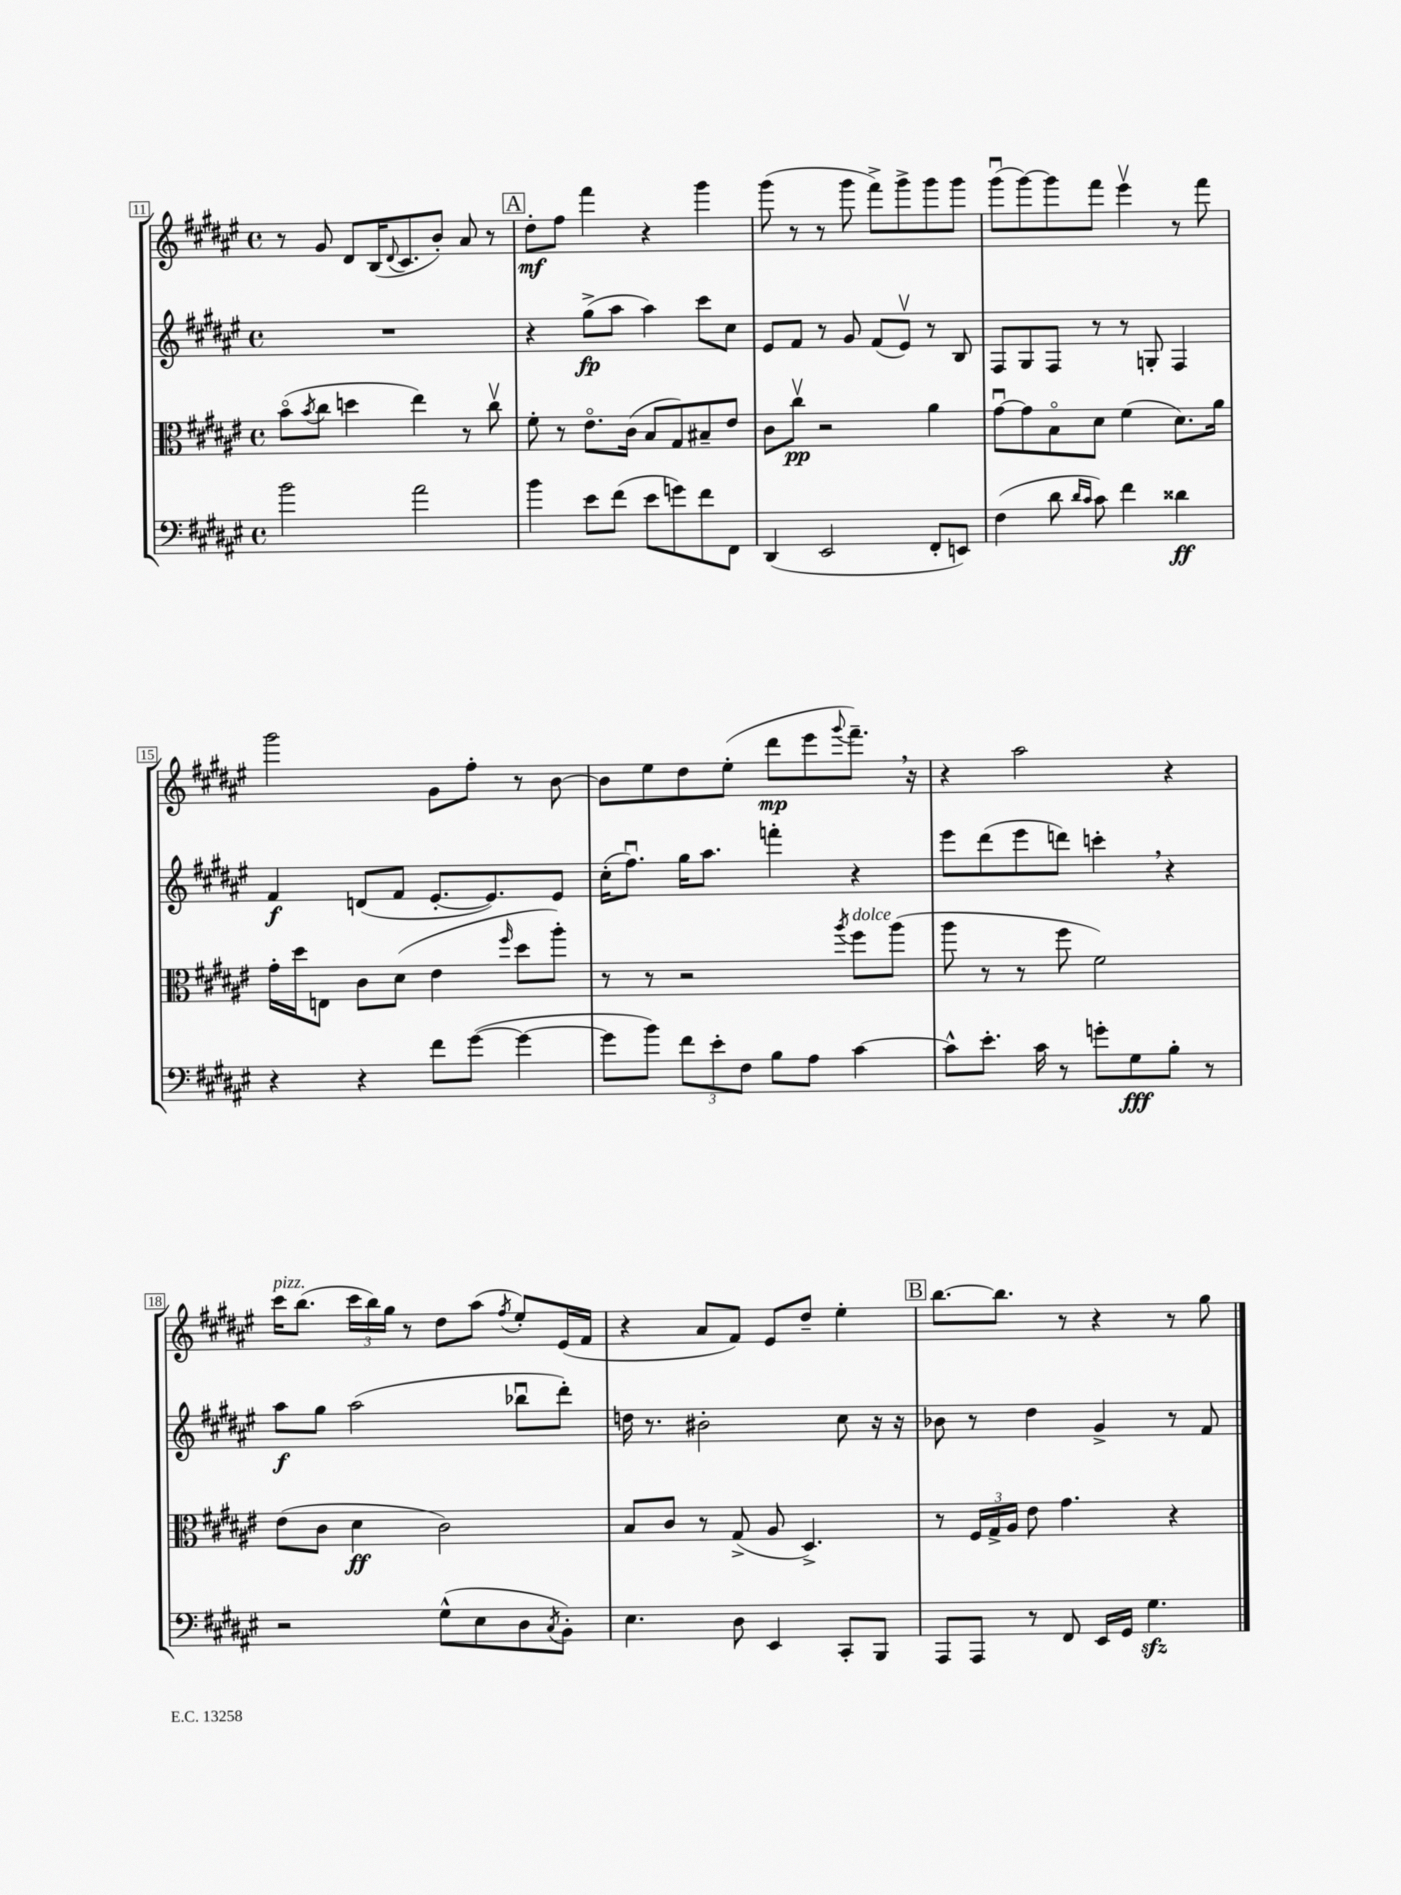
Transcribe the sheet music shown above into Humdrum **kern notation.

**kern	**dynam	**kern	**dynam	**kern	**dynam	**kern	**dynam
*part4	*part4	*part3	*part3	*part2	*part2	*part1	*part1
*staff4	*staff4	*staff3	*staff3	*staff2	*staff2	*staff1	*staff1
*clefF4	*	*clefC3	*	*clefG2	*	*clefG2	*
*k[f#c#g#d#a#e#]	*	*k[f#c#g#d#a#e#]	*	*k[f#c#g#d#a#e#]	*	*k[f#c#g#d#a#e#]	*
*M4/4	*	*M4/4	*	*M4/4	*	*M4/4	*
*met(c)	*	*met(c)	*	*met(c)	*	*met(c)	*
=11	=11	=11	=11	=11	=11	=11	=11
2b\	.	(8b\L	.	1r	.	8r	.
.	.	8qb/	.	.	.	.	.
.	.	8cc#\J	.	.	.	8g#/	.
.	.	4ddn\	.	.	.	8d#/L	.
.	.	.	.	.	.	(16B/K	.
.	.	.	.	.	.	8qqd#/	.
.	.	.	.	.	.	8.c#/	.
2a#\	.	4ee#\)	.	.	.	.	.
.	.	.	.	.	.	8b'/J)	.
.	.	8r	.	.	.	8a#/	.
.	.	8cc#v\	.	.	.	8r	.
!!LO:REH:place=s1:t=A
=12	=12	=12	=12	=12	=12	=12	=12
4b\	.	8f#'\	.	4r	.	8dd#'\L	mf
.	.	8r	.	.	.	8ff#\J	.
8e#\L	.	8.e#\L	.	(8gg#^\L	fp	4fff#\	.
(8f#\J	.	.	.	8aa#\J	.	.	.
.	.	(16c#\Jk	.	.	.	.	.
8e#\L	.	8B/L	.	4aa#\)	.	4r	.
8gn\)	.	8G#/)	.	.	.	.	.
8f#\	.	8B#X~/	.	8ccc#\L	.	4ggg#\	.
8FF#\J	.	8e#/J	.	8cc#\J	.	.	.
=13	=13	=13	=13	=13	=13	=13	=13
(4DD#/	.	8c#\L	.	8e#/L	.	(8ggg#\	.
.	.	8cc#v\J	pp	8f#/J	.	8r	.
2EE#/	.	2r	.	8r	.	8r	.
.	.	.	.	8g#/	.	8ggg#\	.
.	.	.	.	(8f#/L	.	8fff#^\L)	.
.	.	.	.	8e#v/J)	.	8ggg#^\	.
8FF#'/L	.	4a#\	.	8r	.	8ggg#\	.
8EEn/J)	.	.	.	8B/	.	8ggg#\J	.
=14	=14	=14	=14	=14	=14	=14	=14
(4F#\	.	[8g#u\L	.	8F#/L	.	(8ggg#u\L	.
.	.	8g#\]	.	8G#/	.	[8ggg#\)	.
8d#\	.	8B\	.	8F#/J	.	8ggg#\]	.
16qqd#/LL	.	.	.	.	.	.	.
16qqc#/JJ	.	.	.	.	.	.	.
8c#\)	.	8d#\J	.	8r	.	8fff#\J	.
4f#\	.	(4f#\	.	8r	.	4eee#v\	.
.	.	.	.	8Gn'/	.	.	.
4d##X\	ff	8.d#\L)	.	4F#/	.	8r	.
.	.	.	.	.	.	8fff#\	.
.	.	16a#\Jk	.	.	.	.	.
!!LO:LB:g=z
=15	=15	=15	=15	=15	=15	=15	=15
4r	.	16g#'\LL	.	4f#/	f	2ggg#\	.
.	.	16dd#\J	.	.	.	.	.
.	.	8En\J	.	.	.	.	.
4r	.	8c#\L	.	(8dn/L	.	.	.
.	.	(8d#\J	.	8f#/J	.	.	.
8f#\L	.	4e#\	.	[8.e#'/L	.	8g#\L	.
([8g#\J	.	.	.	.	.	8ff#'\J	.
.	.	.	.	8.e#/])	.	.	.
.	.	16qqff#/	.	.	.	.	.
4g#\_	.	8dd#\L	.	.	.	8r	.
.	.	8aa#'\J)	.	8e#/J	.	[8b\	.
=16	=16	=16	=16	=16	=16	=16	=16
8g#\L]	.	8r	.	(16cc#'\KL	.	8b\L]	.
.	.	.	.	8.ff#u\J)	.	.	.
8b\J)	.	8r	.	.	.	8ee#\	.
12f#\L	.	2r	.	16gg#\KL	.	8dd#\	.
.	.	.	.	8.aa#\J	.	.	.
12e#'\	.	.	.	.	.	.	.
.	.	.	.	.	.	(8ee#'\J	.
12F#\J	.	.	.	.	.	.	.
8B\L	.	.	.	4fffn'\	.	8ddd#\L	mp
8A#\J	.	.	.	.	.	8eee#\	.
.	.	8qaa#/	.	.	.	8qqggg#/	.
!	!	!LO:TX:a:i:t=dolce	!	!	!	!	!
[4c#\	.	8ff#\L	.	4r	.	8.fff#~,\J)	.
.	.	(8aa#\J	.	.	.	.	.
.	.	.	.	.	.	16r	.
=17	=17	=17	=17	=17	=17	=17	=17
8c#^^\L]	.	8aa#\	.	8eee#\L	.	4r	.
8.e#'\J	.	8r	.	(8ddd#\	.	.	.
.	.	8r	.	8eee#\	.	2aa#\	.
16c#\	.	.	.	.	.	.	.
8r	.	8ff#\	.	8dddn\J)	.	.	.
8gn'\L	.	2f#\)	.	4cccn',\	.	.	.
8G#\	fff	.	.	.	.	.	.
8B'\J	.	.	.	4r	.	4r	.
8r	.	.	.	.	.	.	.
!!LO:LB:g=z
=18	=18	=18	=18	=18	=18	=18	=18
!	!	!	!	!	!	!LO:TX:a:i:t=pizz.	!
2r	.	(8e#\L	.	8aa#\L	f	16ccc#\KL	.
.	.	.	.	.	.	(8.bb\J	.
.	.	8c#\J	.	8gg#\J	.	.	.
.	.	4d#\	ff	(2aa#\	.	24ccc#\LL	.
.	.	.	.	.	.	24bb\)	.
.	.	.	.	.	.	24gg#\JJ	.
.	.	.	.	.	.	8r	.
(8G#^^\L	.	2c#\)	.	.	.	8dd#\L	.
8E#\	.	.	.	.	.	(8aa#\J	.
.	.	.	.	.	.	8qff#/	.
8D#\	.	.	.	8bb-Xu\L	.	8ee#'/L)	.
8qC#/	.	.	.	.	.	.	.
8BB'\J)	.	.	.	8ddd#'\J)	.	(16e#/L	.
.	.	.	.	.	.	16f#/JJ	.
=19	=19	=19	=19	=19	=19	=19	=19
4.E#\	.	8B/L	.	16ddn\	.	4r	.
.	.	.	.	8.r	.	.	.
.	.	8c#/J	.	.	.	.	.
.	.	8r	.	2b#X'\	.	8a#/L	.
8D#\	.	(8G#^/	.	.	.	8f#/J)	.
4EE#/	.	8A#/	.	.	.	8e#/L	.
.	.	4.D#^/)	.	.	.	8dd#~/J	.
8CC#'/L	.	.	.	8cc#\	.	4ee#'\	.
8BBB/J	.	.	.	16r	.	.	.
.	.	.	.	16r	.	.	.
!!LO:REH:place=s1:t=B
=20	=20	=20	=20	=20	=20	=20	=20
8AAA#/L	.	8r	.	8b-X\	.	[8.bb\L	.
8AAA#/J	.	24F#/LL	.	8r	.	.	.
.	.	24G#^/	.	.	.	.	.
.	.	.	.	.	.	8.bb\J]	.
.	.	24A#/JJ	.	.	.	.	.
8r	.	8e#\	.	4dd#\	.	.	.
8FF#/	.	4.g#\	.	.	.	8r	.
16EE#/LL	.	.	.	4g#^/	.	4r	.
16GG#/JJ	.	.	.	.	.	.	.
4.G#zz\	.	.	.	.	.	.	.
.	.	4r	.	8r	.	8r	.
.	.	.	.	8f#/	.	8gg#\	.
==	==	==	==	==	==	==	==
*-	*-	*-	*-	*-	*-	*-	*-
